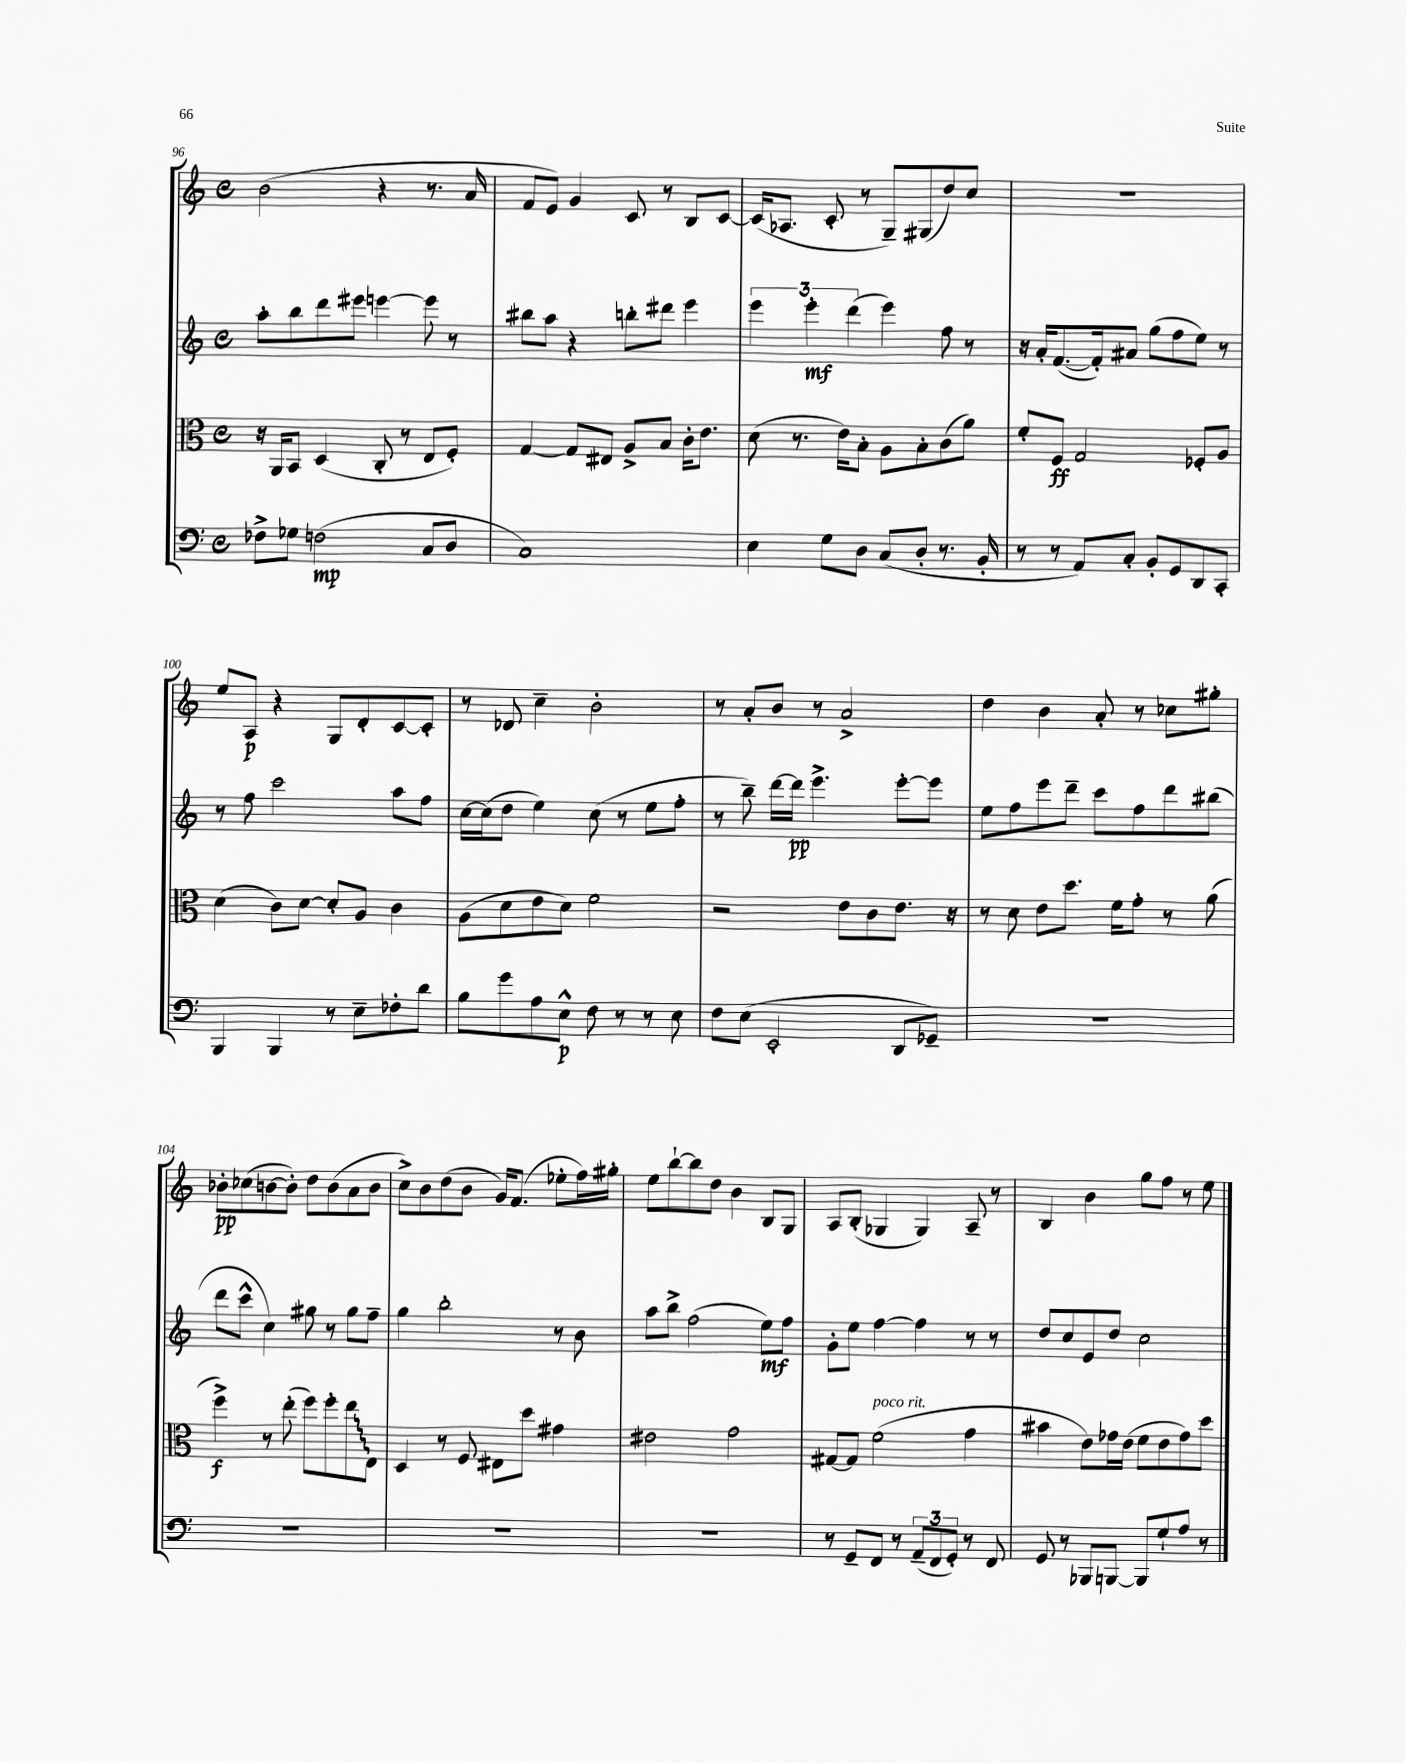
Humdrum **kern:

**kern	**kern	**kern	**kern
*staff4	*staff3	*staff2	*staff1
*clefF4	*clefC3	*clefG2	*clefG2
*k[]	*k[]	*k[]	*k[]
*M4/4	*M4/4	*M4/4	*M4/4
*met(c)	*met(c)	*met(c)	*met(c)
8F-^\L	16r	8aa'\L	(2b\
.	16AA/LK	.	.
8G-\J	8BB/J	8bb\	.
(2F\	(4D/	8ddd\	.
.	.	8eee#\J	.
.	8C'/	[4eee\	4r
.	8r	.	.
8C/L	8E/L	8eee\]	8.r
8D/J	8F'/J)	8r	.
.	.	.	16a/
=	=	=	=
1C)	[4G/	8bb#\L	8f/L
.	.	8aa\J	8e/J)
.	8G/]L	4r	4g/
.	8E#/J	.	.
.	8A^/L	8bb'\L	8c/
.	8B/J	8ddd#\J	8r
.	16c'\LK	4eee\	8B/L
.	8.e\J	.	.
.	.	.	[8c/J
=	=	=	=
4E\	(8d\	6eee\	(16c/]LK
.	.	.	8.A-/J
.	8.r	.	.
.	.	6eee'\	.
8G\L	.	.	8c'/
.	16e\LK)	.	.
.	.	(6ddd\	.
8D\J	8B'\J	.	8r
(8C/L	8A\L	4eee\)	8G~/L)
8D'/J	8B'\	.	(8G#/
8.r	(8c\	8ff\	8dd/)
.	8a\J)	8r	8cc/J
16BB'/	.	.	.
=	=	=	=
8r	8f'/L	16r	1r
.	.	16a'/LK	.
8r	8F/J	([8.f/	.
8AA/L)	2G/	.	.
.	.	16f'/]k)	.
8C'/J	.	8a#/J	.
8BB'/L	.	(8gg\L	.
8GG/	.	8ff\	.
8DD/	8F-'/L	8ee\J)	.
8CC'/J	8A/J	8r	.
=	=	=	=
4BBB/	(4d\	8r	8ee/L
.	.	8ff\	8A/J
4BBB/	8c\L)	2ccc\	4r
.	[8d\J	.	.
8r	8d'/]L	.	8G/L
8E~\L	8A/J	.	8d'/
8F-'\	4c\	8aa\L	[8c/
8d\J	.	8ff\J	8c'/]J
=	=	=	=
8B\L	(8A\L	[16cc\LL	8r
.	.	(16cc\]J	.
8g\	8d\	8dd\J	8d-/
8A\	8e\	4ee\)	4cc~\
8E^^\J	8d\J)	.	.
8F\	2f\	(8cc\	2b'\
8r	.	8r	.
8r	.	8ee\L	.
8E\	.	8ff'\J	.
=	=	=	=
8F\L	2r	8r	8r
(8E\J	.	8bb~\)	8a'/L
2EE'/	.	[16ddd\LL	8b/J
.	.	16ddd\]JJ	.
.	.	4.eee^\	8r
.	8e\L	.	2a^/
.	8c\	.	.
8DD/L	8.e\J	[8eee'\L	.
8GG-~/J)	.	8eee\]J	.
.	16r	.	.
=	=	=	=
1r	8r	8ee\L	4dd\
.	8d\	8ff\	.
.	8e\L	8eee\	4b\
.	8.dd\J	8ddd~\J	.
.	.	8ccc\L	8a'/
.	16f\LK	.	.
.	8g'\J	8ff\	8r
.	8r	8ddd\	8cc-\L
.	(8a\	(8bb#\J	8gg#'\J
=	=	=	=
1r	4ff^\)	8ddd\L	8b-'\L
.	.	8ccc^^\J	(8cc-\
.	8r	4cc\)	[8b\
.	(8ee'\	.	8b'\]J)
.	8ff\L)	8gg#\	8dd\L
.	8ff'\	8r	(8b\
.	8ee\	8gg#\L	8a\
.	8E\J	8ff~\J	8b\J
=	=	=	=
1r	4D/	4gg\	8cc^\L)
.	.	.	8b\
.	8r	2bb'\	(8dd\
.	8F/	.	8b\J
.	8E#\L	.	16g/LK)
.	.	.	(8.f/J
.	8dd\J	.	.
.	4g#\	8r	8ee-'\L
.	.	8b\	16ff\L)
.	.	.	16gg#'\JJ
=	=	=	=
1r	2e#\	8aa\L	8ee\L
.	.	8bb^\J	[8bb`\
.	.	(2ff\	8bb\]
.	.	.	8dd\J
.	2g\	.	4b\
.	.	8ee\L)	8B/L
.	.	8ff\J	8G/J
=	=	=	=
8r	[8G#/L	8g'\L	8A/L
8GG~/L	8G#/]J	8ee\J	(8B'/J
8FF/J	(2f\	[4ff\	4G-/
8r	.	.	.
(12AA~/L	.	4ff\]	4G-/)
12FF/	.	.	.
12GG'/J)	.	.	.
8r	4g\	8r	8A~/
8FF/	.	8r	8r
=	=	=	=
8GG/	4b#\	8dd/L	4B/
8r	.	8cc/	.
8BBB-/L	8e\L)	8e/	4b\
[8BBB/J	16g-\L	8dd/J	.
.	(16e\JJ	.	.
8BBB/]L	8f\L	2cc\	8gg\L
8G`/	8e\	.	8ff\J
8A/J	8g-\)	.	8r
8r	8dd\J	.	8ee\
==	==	==	==
*-	*-	*-	*-
